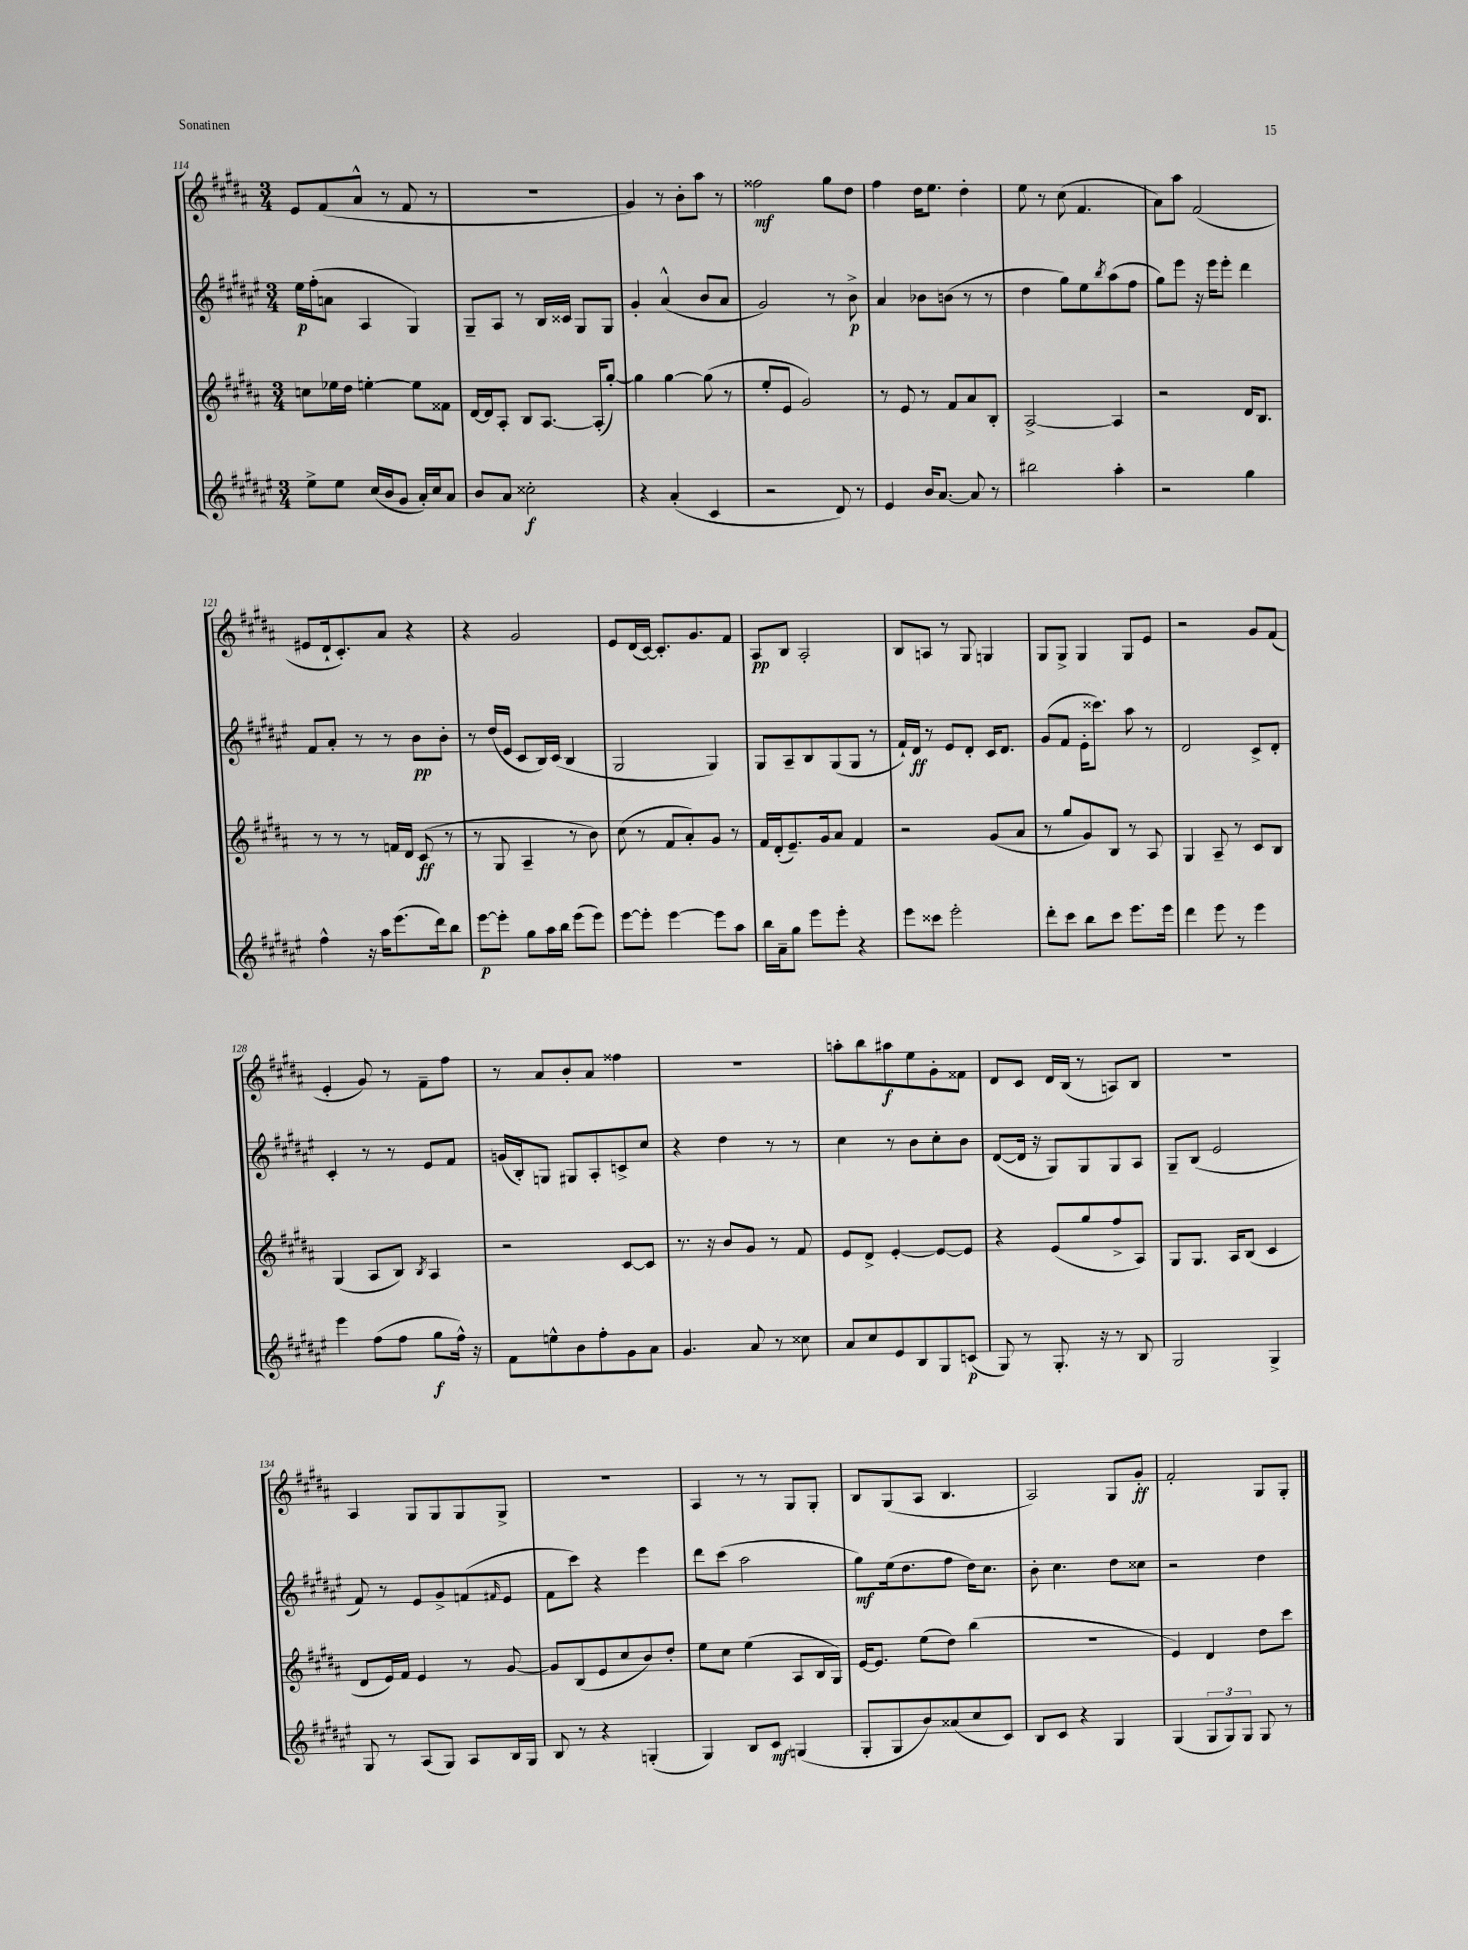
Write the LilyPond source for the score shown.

<<
\new StaffGroup <<
\new Staff = "s0" {
    \clef treble \key b \major \numericTimeSignature \time 3/4
    e'8 fis'8( ais'8-^ r8 fis'8 r8 |
    R2. |
    gis'4) r8 b'8-. ais''8 r8 |
    fisis''2\mf gis''8 dis''8 |
    fis''4 dis''16 e''8. dis''4-. |
    e''8 r8 cis''8( fis'4. |
    ais'8) ais''8 fis'2( |
    eis'8 dis'16-! cis'8.-.) ais'8 r4 |
    r4 gis'2 |
    e'8 dis'16( cis'16~) cis'8.-. gis'8. fis'8 |
    ais8\pp b8 ais2-. |
    b8 a8 r8 gis8 g4 |
    gis8 gis8-> gis4 gis8 e'8 |
    r2 gis'8 fis'8( |
    e'4-. gis'8) r8 fis'8-- fis''8 |
    r8 ais'8 b'8-. ais'8 fisis''4 |
    R2. |
    a''8-. b''8 ais''8\f e''8 gis'8-. fisis'8 |
    dis'8 cis'8 dis'16 b16( r8 a8) b8 |
    R2. |
    ais4 gis8 gis8 gis8 gis8-> |
    R2. |
    ais4 r8 r8 gis8 gis8-. |
    b8 gis8( ais8 b4. |
    ais2) gis8 gis'8-.\ff |
    fis'2-. gis8 gis8-. \bar "|." |
}
\new Staff = "s1" {
    \clef treble \key fis \major \numericTimeSignature \time 3/4
    eis''16\p fis''16-.( a'8 ais4 gis4) |
    gis8-- ais8 r8 b16 cisis'16 gis8 gis8 |
    gis'4-. ais'4-^( b'8 ais'8 |
    gis'2) r8 b'8->\p |
    ais'4 bes'8 b'8( r8 r8 |
    dis''4 gis''8) eis''8 \acciaccatura { b''8 } ais''8( fis''8 |
    gis''8) eis'''8 r16 eis'''16 eis'''8-. dis'''4 |
    fis'8 ais'8-. r8 r8 b'8\pp b'8-. |
    r8 dis''16( eis'16 cis'8 b16) cis'16( b4 |
    gis2 gis4) |
    gis8 ais8-- b8 gis8( gis8 r8 |
    fis'16-!) dis'16\ff r8 eis'8 dis'8-. cis'16 dis'8. |
    gis'8( fis'8 eis'16-. cisis'''8.) ais''8 r8 |
    dis'2 cis'8-> dis'8-. |
    cis'4-. r8 r8 eis'8 fis'8 |
    g'16( b16-.) g8 gis8 ais8-. c'8-> cis''8 |
    r4 dis''4 r8 r8 |
    cis''4 r8 b'8 cis''8-. b'8 |
    dis'8~( dis'16 r16 gis8) gis8 gis8 ais8 |
    gis8-- b8( eis'2 |
    fis'8) r8 eis'8 gis'8-> f'8( \grace { fis'16 } eis'8 |
    fis'8 cis'''8) r4 eis'''4 |
    dis'''8 cis'''8( ais''2 |
    gis''8\mf) eis''16( dis''8. fis''8 dis''16) cis''8. |
    b'8-. cis''4. dis''8 cisis''8 |
    r2 dis''4 \bar "|." |
}
\new Staff = "s2" {
    \clef treble \key b \major \numericTimeSignature \time 3/4
    c''8 ees''16 dis''16 e''4~-. e''8 fisis'8 |
    dis'16~ dis'16 ais8-. b8 ais8.~ ais16-.( gis''8~-.) |
    gis''4 gis''4~ gis''8( r8 |
    e''8-. e'8 gis'2) |
    r8 e'8 r8 fis'8 ais'8 b8-. |
    ais2~-> ais4 |
    r2 dis'16 b8. |
    r8 r8 r8 f'16 dis'16 cis'8\ff( r8 |
    r8 gis8 ais4-- r8 b'8) |
    cis''8( r8 fis'8 ais'8-.) gis'8 r8 |
    fis'16 dis'16-.( e'8.--) gis'16 ais'8 fis'4 |
    r2 gis'8( ais'8 |
    r8 gis''8 gis'8) b8 r8 ais8 |
    gis4 ais8-- r8 cis'8 b8 |
    gis4( ais8 b8) \acciaccatura { b8 } ais4 |
    r2 cis'8~ cis'8 |
    r8. r16 b'8 gis'8 r8 fis'8 |
    e'8 dis'8-> e'4~-. e'8~ e'8 |
    r4 e'8( gis''8 fis''8-> ais8) |
    gis8 gis8. ais16 b8( cis'4 |
    dis'8 e'16) fis'16 e'4 r8 gis'8~ |
    gis'8 b8( e'8 cis''8 b'8) dis''8-. |
    e''8 cis''8 e''4( ais8 b16 gis16) |
    e'16~ e'8. e''8( dis''8) b''4( |
    R2. |
    e'4) dis'4 dis''8 cis'''8 \bar "|." |
}
\new Staff = "s3" {
    \clef treble \key fis \major \numericTimeSignature \time 3/4
    eis''8-> eis''8 cis''16( b'16 gis'8 ais'16-.) cis''16 ais'8 |
    b'8 ais'8 cisis''2-.\f |
    r4 ais'4-.( cis'4 |
    r2 dis'8) r8 |
    eis'4 b'16 ais'8.~ ais'8 r8 |
    bis''2 ais''4-. |
    r2 gis''4 |
    fis''4-^ r16 ais''16 eis'''8.( dis'''16) b''8 |
    eis'''8~\p eis'''8-. gis''8 ais''16 b''16 eis'''8( eis'''8) |
    eis'''8~ eis'''8-. eis'''4~ eis'''8 ais''8 |
    b''16 ais'16-- gis''8 eis'''8 eis'''8-. r4 |
    eis'''8 cisis'''8 eis'''2-. |
    dis'''8-. cis'''8 b''8 cis'''8 eis'''8. eis'''16 |
    dis'''4 eis'''8 r8 eis'''4 |
    eis'''4 fis''8( fis''8 gis''8\f fis''16-^) r16 |
    fis'8 e''8-^ b'8 fis''8-. gis'8 ais'8 |
    gis'4. ais'8 r8 cisis''8 |
    ais'8 cis''8 eis'8 b8 gis8 c'8\p( |
    gis8) r8 gis8.-. r16 r8 b8 |
    gis2 gis4-> |
    gis8 r8 ais8( gis8) ais8 b16 gis16 |
    b8 r8 r4 g4-.( |
    gis4) b8 cis'8\mf g4( |
    gis8-. gis8 b'8) aisis'8( cis''8 cis'8) |
    b8 cis'8 r4 gis4 |
    gis4( \tuplet 3/2 { gis8 gis8) gis8 } gis8 r8 \bar "|." |
}
>>
>>
\layout { \context { \Score currentBarNumber = #114 } }
